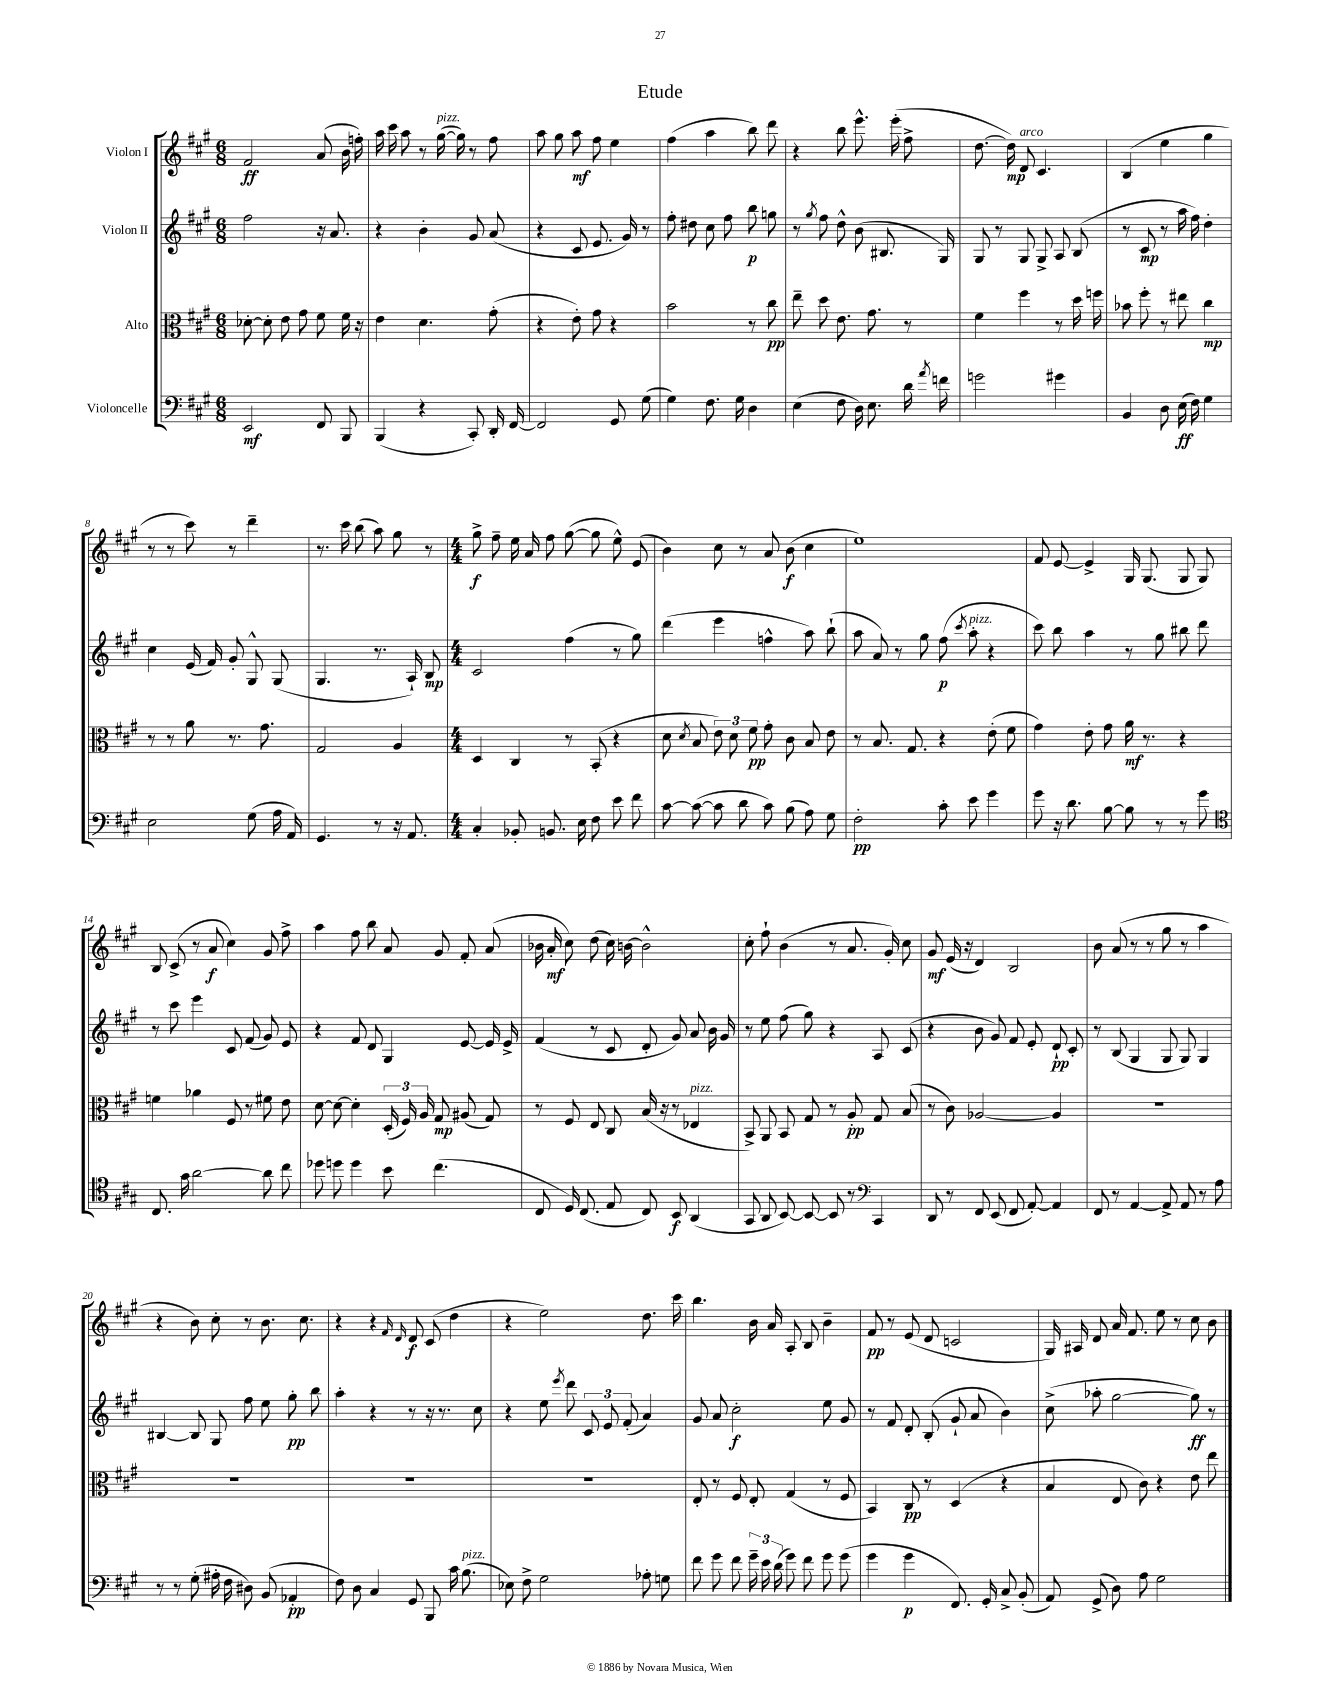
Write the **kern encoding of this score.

**kern	**kern	**kern	**kern
*staff4	*staff3	*staff2	*staff1
*clefF4	*clefC3	*clefG2	*clefG2
*k[f#c#g#]	*k[f#c#g#]	*k[f#c#g#]	*k[f#c#g#]
*M6/8	*M6/8	*M6/8	*M6/8
2EE/	[8d-'\	2ff#\	2f#/
.	8d-'\]	.	.
.	8e\	.	.
.	8g#\	.	.
8FF#/	8f#\	16r	(8a/
.	.	8.a/	.
8BBB/	16f#\	.	16b\
.	16r	.	16ff'\)
=	=	=	=
(4BBB/	4e\	4r	16aa\
.	.	.	16ccc#\
.	.	.	8aa\
4r	4.d\	4b'\	8r
.	.	.	([16gg#\
.	.	.	16gg#\])
8CC#'/)	.	8g#/	8r
16DD'/	(8g#'\	(8a/	8ff#\
[16FF#/	.	.	.
=	=	=	=
2FF#/]	4r	4r	8aa\
.	.	.	8gg#\
.	8e'\)	8c#/	8aa\
.	8g#\	8.e/	8ff#\
8GG#/	4r	.	4ee\
.	.	16g#/)	.
(8G#\	.	8r	.
=	=	=	=
4G#\)	2b\	8ff#'\	(4ff#\
.	.	8dd#\	.
8.F#\	.	8cc#\	4aa\
.	.	8ff#\	.
16G#\	.	.	.
4D\	8r	8bb\	8bb\)
.	8cc#\	8gg\	8ddd\
=	=	=	=
(4E\	8ee~\	8r	4r
.	.	8qgg#/	.
.	8dd\	8ff#\	.
8F#\	8.e\	8dd^^\	8bb\
16D\)	.	(8b\	8.eee^^\
8.E\	8.g#\	.	.
.	.	8.B#/	.
.	.	.	(16eee'\
16d\	8r	.	8ff#^\
8qa/	.	.	.
16f\	.	16G#/)	.
=	=	=	=
2g\	4f#\	8G#/	[8.dd\
.	.	8r	.
.	.	.	16dd\])
.	4ff#\	8G#/	8d/
.	.	8G#^/	4.c#/
4g#\	8r	8A/	.
.	16dd\	(8B/	.
.	16ff\	.	.
=	=	=	=
4BB/	8b-\	8r	(4B/
.	8ff#'\	8c#/	.
8D\	8r	8r	4ee\
(16E\	8ee#\	16aa\	.
16F#\)	.	16ff#\)	.
4G#\	4cc#\	4dd'\	4gg#\
=	=	=	=
2E\	8r	4cc#\	8r
.	8r	.	8r
.	8a\	(16e/	8ccc#\)
.	.	16f#/)	.
.	8.r	8g#'/	8r
(8G#\	.	8G#^^/	4ddd~\
.	8.g#\	.	.
16A\	.	(8G#/	.
16AA/)	.	.	.
=	=	=	=
4.GG#/	2G#/	4.G#/	8.r
.	.	.	16ccc#\
.	.	.	(8bb\
8r	.	8.r	8aa\)
16r	4A/	.	8gg#\
8.AA/	.	16A`/)	.
.	.	8B/	8r
=	=	=	=
*M4/4	*M4/4	*M4/4	*M4/4
4C#'/	4D/	2c#/	8gg#^\
.	.	.	8ff#~\
8BB-'/	4C#/	.	16ee\
.	.	.	16a/
8.BB/	.	.	8ff#\
.	8r	(4ff#\	([8gg#\
16E\	.	.	.
8F#\	(8BB'/	.	8gg#\]
8e\	4r	8r	8ee^^\)
8f#\	.	8gg#\)	(8e/
=	=	=	=
[8c#\	8d\	(4ddd\	4b\)
.	8qd/	.	.
(8c#\_	8B/	.	.
8c#\]	12e\)	4eee\	8cc#\
.	12d\	.	.
8d\	.	.	8r
.	12f#\	.	.
8c#\)	8g#'\	4ff^^\	8a/
(8B\	8c#\	.	(8b\
8A\)	8B/	8aa\)	4cc#\
8G#\	8e\	(8bb`\	.
=	=	=	=
2F#'\	8r	8aa\	1ee)
.	8.B/	8a/)	.
.	.	8r	.
.	8.G#/	.	.
.	.	8gg#\	.
8c#'\	4r	(8ff#\	.
.	.	8qccc#/	.
8e\	.	8aa'\	.
4g#\	(8e'\	4r	.
.	8f#\	.	.
=	=	=	=
8g#\	4g#\)	8ccc#\)	8f#/
16r	.	8bb\	[8e/
8.d\	.	.	.
.	8e'\	4aa\	4e^/]
[8B\	8g#\	.	.
8B\]	16a\	8r	16G#/
.	8.r	.	(8.G#/
8r	.	8gg#\	.
8r	4r	8bb#\	8G#/
8g#\	.	8ddd\	8G#/)
=	=	=	=
*clefC4	*	*	*
8.C#/	4f\	8r	8B/
.	.	8ccc#\	(8c#^/
16g#\	.	.	.
[2a\	4a-\	4eee\	8r
.	.	.	8a/
.	8F#/	8c#/	4cc#\)
.	8r	(8f#/	.
8a\]	8f#\	8g#/)	8g#/
8cc#\	8e\	8e/	8ff#^\
=	=	=	=
8dd-\	[8d\	4r	4aa\
8dd\	8d\_	.	.
4dd\	4d'\]	8f#/	8ff#\
.	.	8d/	8bb\
8b\	(24D'/	4G#/	8a/
.	24F#/)	.	.
.	24A/	.	.
(4.cc#\	8G#/	.	8g#/
.	(8A#/	[8e/	8f#'/
.	8G#/)	16e/]	(8a/
.	.	16e^/	.
=	=	=	=
8C#/	8r	(4f#/	16b-\
.	.	.	16a'/
16D/)	8F#/	.	8cc#\)
(8.C#/	.	.	.
.	8E/	8r	(8dd\
8E/	8C#/	8c#/	16cc#\)
.	.	.	[16b\
8C#/)	(16B/	8d'/	2b^^\]
.	16r	.	.
8BB/	8r	8g#/)	.
(4AA/	4E-/	8a/	.
.	.	16b\	.
.	.	16g#/	.
=	=	=	=
8GG#/	8BB^/)	8r	8cc#'\
8AA/	8AA/	8ee\	8ff#`\
[8BB/)	8BB/	(8ff#\	(4b\
8BB/_	8G#/	8gg#\)	.
8BB/]	8r	4r	8r
8r	8A'/	.	8.a/
*clefF4	*	*	*
4CC#/	8G#/	8A/	.
.	.	.	16g#'/)
.	(8B/	(8c#/	8cc#\
=	=	=	=
8DD/	8r	4r	8g#/
8r	8c#\)	.	(16e/
.	.	.	16r
8FF#/	[2A-/	8b\	4d/)
(8EE/	.	8g#/)	.
8FF#/	.	8f#/	2B/
[8AA'/)	.	8e'/	.
4AA/]	4A-/]	8d`/	.
.	.	8c#'/	.
=	=	=	=
8FF#/	1r	8r	8b\
8r	.	(8B/	(8a/
[4AA/	.	4G#/	8r
.	.	.	8r
8AA^/]	.	8G#/	8gg#\
8AA/	.	8G#/)	8r
8r	.	4G#/	4aa\
8A\	.	.	.
=	=	=	=
8r	1r	[4B#/	4r
8r	.	.	.
(8G#'\	.	8B#/]	8b\)
16A#'\	.	8G#/	8cc#'\
16F#\	.	.	.
8D#\)	.	8ff#\	8r
(8BB/	.	8ee\	8.b\
4AA-'/	.	8gg#'\	.
.	.	.	8.cc#\
.	.	8bb\	.
=	=	=	=
8F#\)	1r	4aa'\	4r
8D\	.	.	.
4C#/	.	4r	4r
.	.	.	16qqf#/
.	.	.	16qqd/
8GG#/	.	8r	8d/
8BBB/	.	16r	(8c#/
.	.	8.r	.
16c#\	.	.	4dd\
(8.B\	.	.	.
.	.	8cc#\	.
=	=	=	=
8E-\)	1r	4r	4r
8F#^\	.	.	.
2G#\	.	8ee\	2ee\)
.	.	8qeee/	.
.	.	8ddd\	.
.	.	12c#/	.
.	.	12e/	.
.	.	(12f#'/	.
8A-'\	.	4a/)	8.dd\
8G\	.	.	.
.	.	.	16ccc#\
=	=	=	=
8f#\	8E'/	8g#/	4.bb\
8g#\	8r	8a/	.
8f#\	8F#/	2cc#'\	.
24g#~\	8E'/	.	16b\
24e\	.	.	.
.	.	.	16a/
(24d\	.	.	.
8g#\)	(4G#/	.	8A'/
8f#\	.	.	8B/
8g#\	8r	8ee\	4b~\
(8g#\	8F#/	8g#/	.
=	=	=	=
4g#\	4BB/)	8r	8f#/
.	.	8f#/	8r
4g#\	8C#/	8d'/	(8e/
.	8r	(8B'/	8d/
8.FF#/)	(4D/	8g#`/	2c/
.	.	8a/	.
16GG#'/	.	.	.
8C#^/	4r	4b\)	.
(8BB'/	.	.	.
=	=	=	=
8AA/)	4B/	(8cc#^\	16G#/)
.	.	.	16A#/
(8GG#^/	.	8aa-'\	8d/
8D\)	8E/	[2gg#\	16a/
.	.	.	8.f#/
8A\	8c#\)	.	.
2G#\	4r	.	8ee\
.	.	.	8r
.	8e\	8gg#\])	8cc#\
.	8ee\	8r	8b\
==	==	==	==
*-	*-	*-	*-
